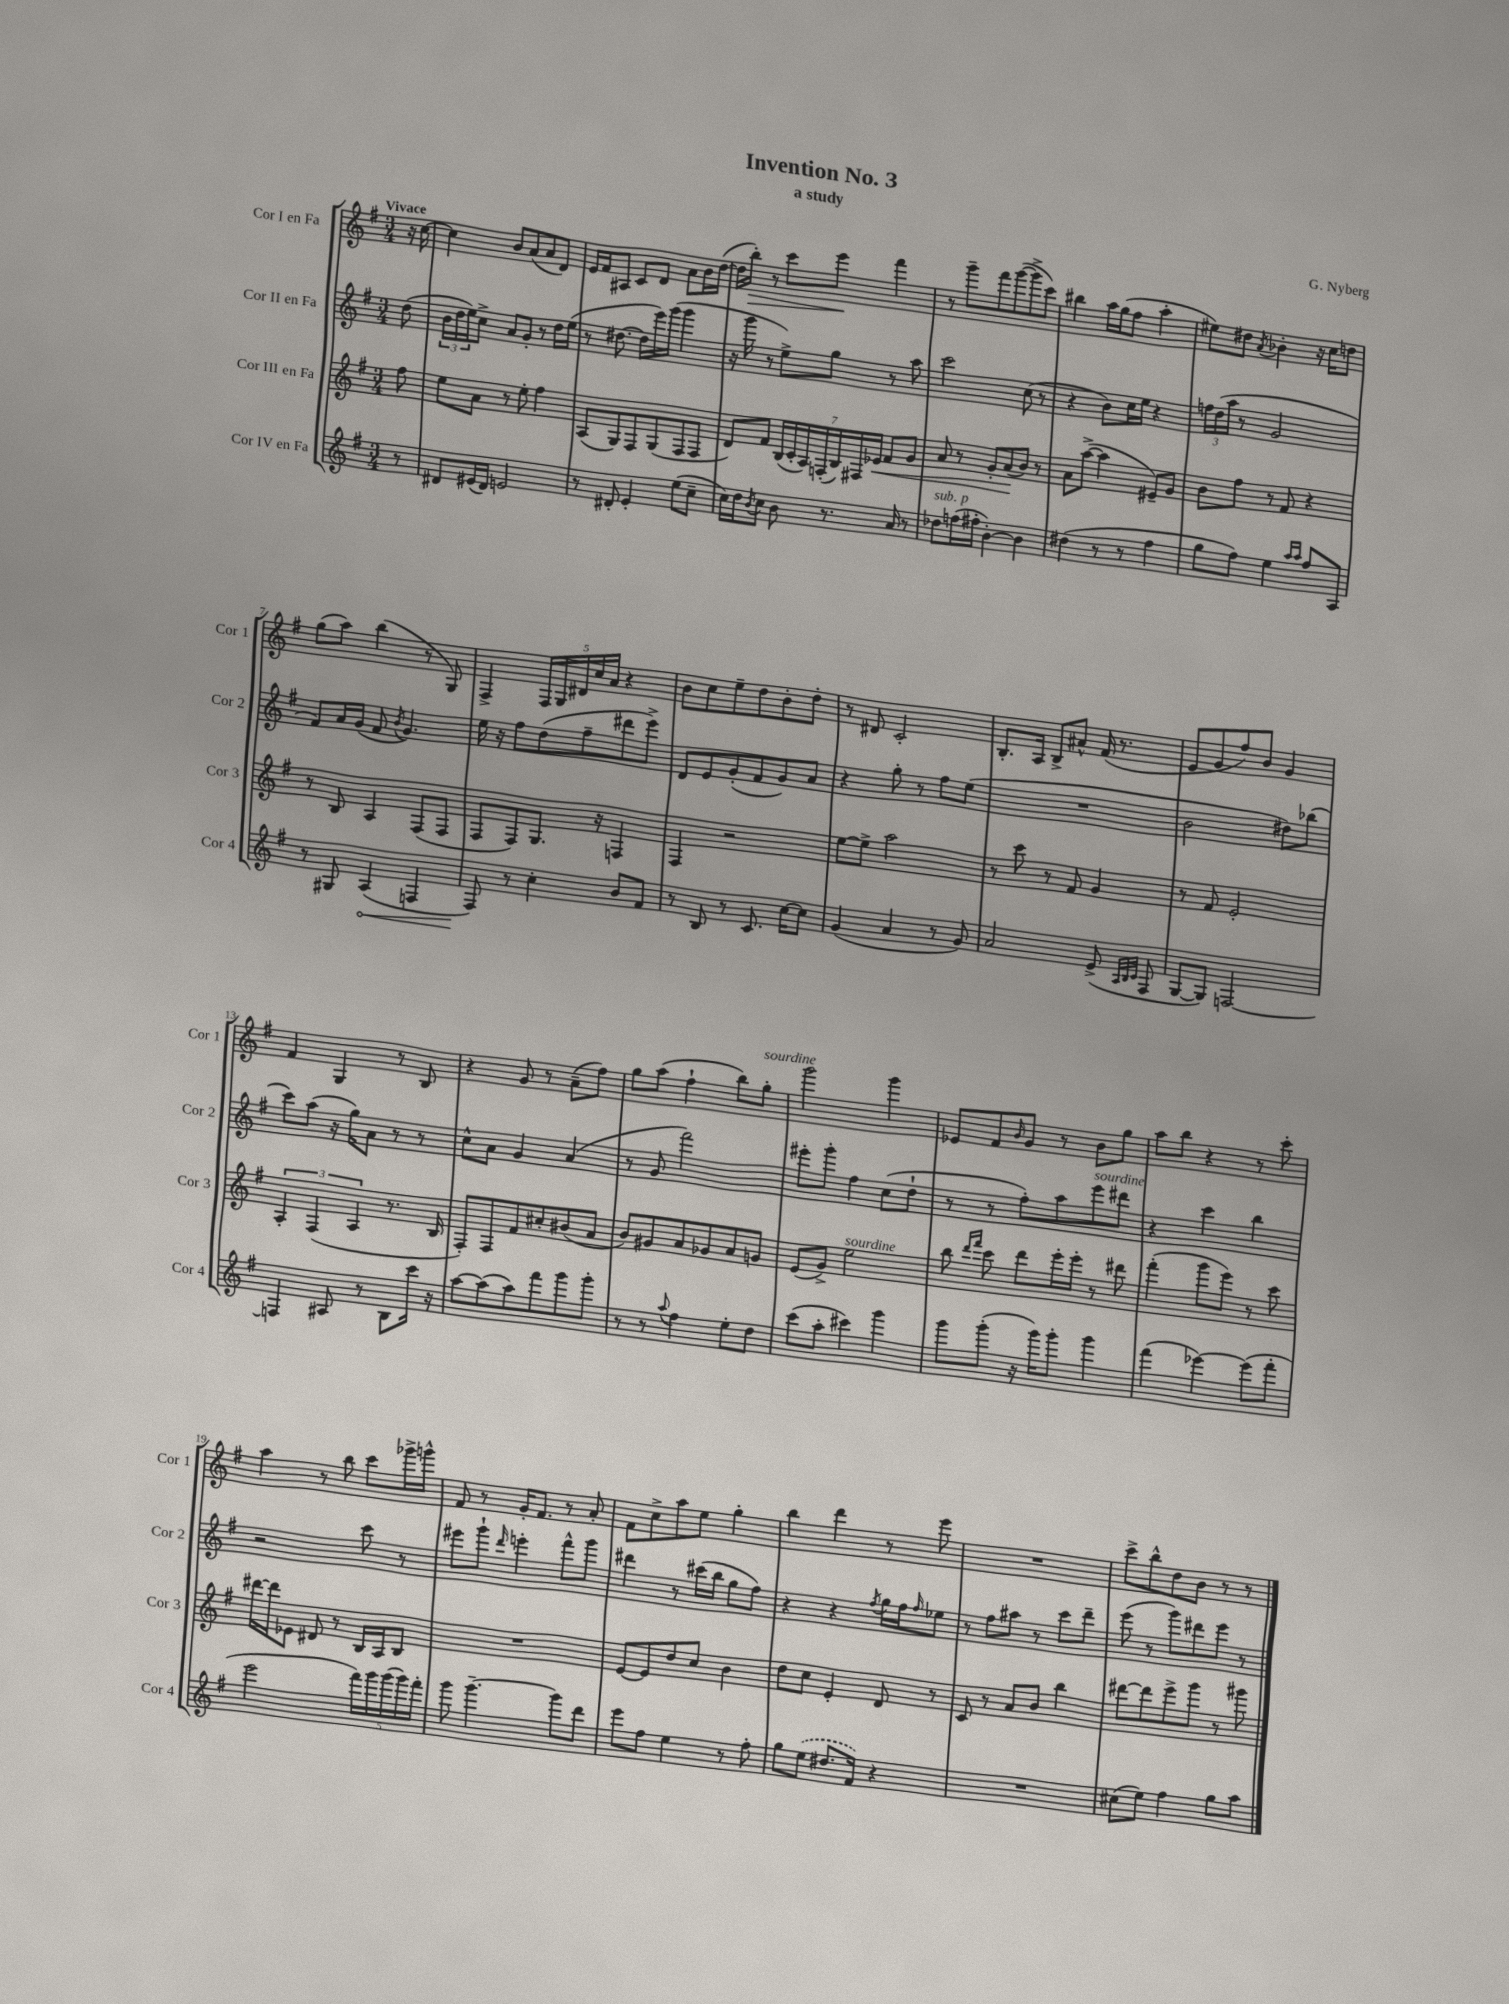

**kern	**kern	**kern	**kern
*staff4	*staff3	*staff2	*staff1
*clefG2	*clefG2	*clefG2	*clefG2
*k[f#]	*k[f#]	*k[f#]	*k[f#]
*M3/4	*M3/4	*M3/4	*M3/4
8r	8ff#	(8dd	16r
.	.	.	[16cc
=	=	=	=
8d#	8ee	24b	4cc]
.	.	24dd	.
.	.	24ee)	.
(16e#	8a	8cc^	.
16d#)	.	.	.
2e	8r	8a	8b
.	8ee'	8g'	(8a
.	4ff#	8r	8a
.	.	16dd	8d)
.	.	(16ee	.
=	=	=	=
8r	(8A	8r	16e
.	.	.	16f#
8d#'	8G)	[8.dd#	8A#
4e'	8F#	.	8c
.	.	16dd#]	.
.	(8G	16eee)	8d
.	.	(16ggg	.
(8ee	8F#	4ggg	8a
8cc~	8F#	.	16b
.	.	.	([16dd
=	=	=	=
16cc)	8d)	16r	16dd]
16dd	.	16ggg	16bb')
8qb	.	.	.
8cc	8f#	8r	8r
8b	(28B	8ee^)	8ccc
.	28c'	.	.
.	28A)	.	.
.	(28F'	.	.
8.r	.	8gg	8eee
.	28B)	.	.
.	28F#	.	.
.	28e-	.	.
.	8f#	8r	4fff#
16a	.	.	.
8r	8g	8aa	.
=	=	=	=
8dd-	8a	2ccc	8r
(16ff	8r	.	8ggg~
16ff#'	.	.	.
[4b')	8g'	.	8fff#
.	(8a	.	([8ggg
4b]	8b)	(8cc	8ggg^]
.	8r	8r	8ccc)
=	=	=	=
(4dd#	8a	4r	4bb#
.	([8aa^	.	.
8r	4aa]	8b)	16aa
.	.	.	(16gg
8r	.	16cc	8ff#
.	.	16ee	.
4ff#	8e#~)	4r	4aa'
.	8g	.	.
=	=	=	=
8gg	8b	24ff	8ee#)
.	.	(24dd	.
.	.	24aa	.
8ff#)	8ff#	8r	8dd#
.	.	.	8qa
4ee	8r	2g	4b-'
.	8f#	.	.
16qqaa	.	.	.
16qqaa	.	.	.
8ff#	4r	.	16r
.	.	.	16cc
8A	.	.	8dd
=	=	=	=
8r	8r	8f#)	(8gg
8G#	8B	16a	8aa)
.	.	(16g	.
(4A	4A	8f#	(4bb
.	.	8qb	.
.	.	4.g)	.
4F	(8F#	.	8r
.	8F#	.	8G)
=	=	=	=
8F#)	8F#	16ee	4F#^
.	.	16r	.
8r	8F#)	8ff#	.
4cc'	8.G	(8dd	20F#
.	.	.	20G
.	.	.	20d#
.	.	8ff#~	.
.	.	.	20cc
.	16r	.	.
.	.	.	20a
8b	4F	8ddd#	4r
8f#	.	8eee^)	.
=	=	=	=
8r	4F#	8d	8b
8B	.	8e	8cc
8r	2r	(8g'	8ee~
8.c	.	8f#	8dd
.	.	8g)	8b'
[16cc	.	.	.
8cc]	.	8a	8dd'
=	=	=	=
(4g	[8ee	4r	8r
.	8ee^]	.	8d#
4a	2aa	8gg'	2c'
.	.	8r	.
8r	.	8ff#	.
8g)	.	(8ee	.
=	=	=	=
2a	8r	2.r	8.B'
.	8ccc	.	.
.	.	.	16A
.	8r	.	8B^
.	8f#	.	8a#^^
(8e^	4g	.	(16f#
.	.	.	8.r
32qqA	.	.	.
32qqB	.	.	.
32qqc	.	.	.
8F#	.	.	.
=	=	=	=
[8G	8r	2b	8e
8G])	8f#	.	8g
[2F	2e'	.	8ff#)
.	.	.	8b
.	.	8dd#)	4g
.	.	(8bb-	.
=	=	=	=
4F]	6A'	8ccc)	4f#
.	.	(8aa	.
.	(6F#	.	.
8A#	.	16r	4G
.	.	16gg)	.
.	6A	.	.
8r	.	8a	.
8B	8.r	8r	8r
16ccc	.	8r	8B
16r	16B	.	.
=	=	=	=
[8aa	8F#')	8cc^^	4r
(8aa]	8F#	8a	.
8aa)	8f#	4g	8g
8fff#	8cc#'	.	8r
8ggg	(8b#	(4a	(8a~
8ggg'	8a	.	8ff#)
=	=	=	=
8r	8b)	8r	8gg
8r	8g#	8g	(8aa
8qqaa	.	.	.
4ff#	8a	2fff#)	4ff#`
.	8g-	.	.
8ee'	8a	.	8bb)
8dd	8g	.	8gg'
=	=	=	=
(8ccc	(8e	8eee#'	2ggg
8aa'	8g^)	8ggg'	.
4ccc#)	2ee	4ff#	.
4ggg	.	(8cc	4ggg
.	.	8dd`	.
=	=	=	=
8ggg	8bb	8r	8e-
.	16qqddd	.	.
.	16qqfff#	.	.
(8ggg'	8ccc	8r	8f#
.	.	.	16qqb
16r	8ddd	8ff#')	8g
16ggg)	.	.	.
8ggg'	16eee'	8aa	8r
.	16eee'	.	.
4ggg	8r	8eee	8b
.	8ddd#	8ddd#	8gg
=	=	=	=
(4fff#	(4fff#'	4r	8aa
.	.	.	8bb
[4eee-)	8ggg	4ccc	4r
.	8eee)	.	.
(8eee-]	8r	4bb	8r
8fff#'	8ccc	.	8ccc'
=	=	=	=
2eee	[16ddd#	2r	4aa
.	16ddd#]	.	.
.	8e-	.	.
.	8d#	.	8r
.	8r	.	8bb
20fff#)	16B	8ccc	8ccc
20ggg	.	.	.
.	16A	.	.
(20ggg	.	.	.
.	8B	8r	16ggg-^
20ggg)	.	.	.
.	.	.	16ggg^^
20fff#'	.	.	.
=	=	=	=
8ggg	2.r	8eee#	8f#
[4.ggg~	.	8ggg`	8r
.	.	16qqddd	.
.	.	4eee'	16g'
.	.	.	8.f#
8ggg]	.	8fff#^^	8r
8ddd	.	8ggg	8a'
=	=	=	=
8eee	[8e	4ddd#	8f#
8ff#	8e]	.	8cc^
4ee	8dd	8r	8aa
.	8cc	(16ccc#	8ee
.	.	16bb	.
8r	4b	8gg	4gg'
8ff#'	.	8ff#)	.
=	=	=	=
8gg	8dd	4r	4bb
(8ee	8cc	.	.
8.dd#	4e'	4r	4ddd
16f#)	.	.	.
.	.	8qff#	.
4r	8d	16gg	8r
.	.	16ff#	.
.	.	16qqff#	.
.	8r	8ee-	8eee
=	=	=	=
2.r	8c	8r	2.r
.	8r	8ff#	.
.	8a	8aa#	.
.	8b	8r	.
.	4bb	8ccc	.
.	.	8ddd~	.
=	=	=	=
(8cc#	[8ddd#	(8eee	8ccc^
8ee)	8ddd#]	8r	8bb^^
4ff#	8eee^	8ggg)	8dd
.	8ggg	8ddd#	8b
8gg	8r	8eee	8r
8aa	8ggg#	8r	8r
==	==	==	==
*-	*-	*-	*-
